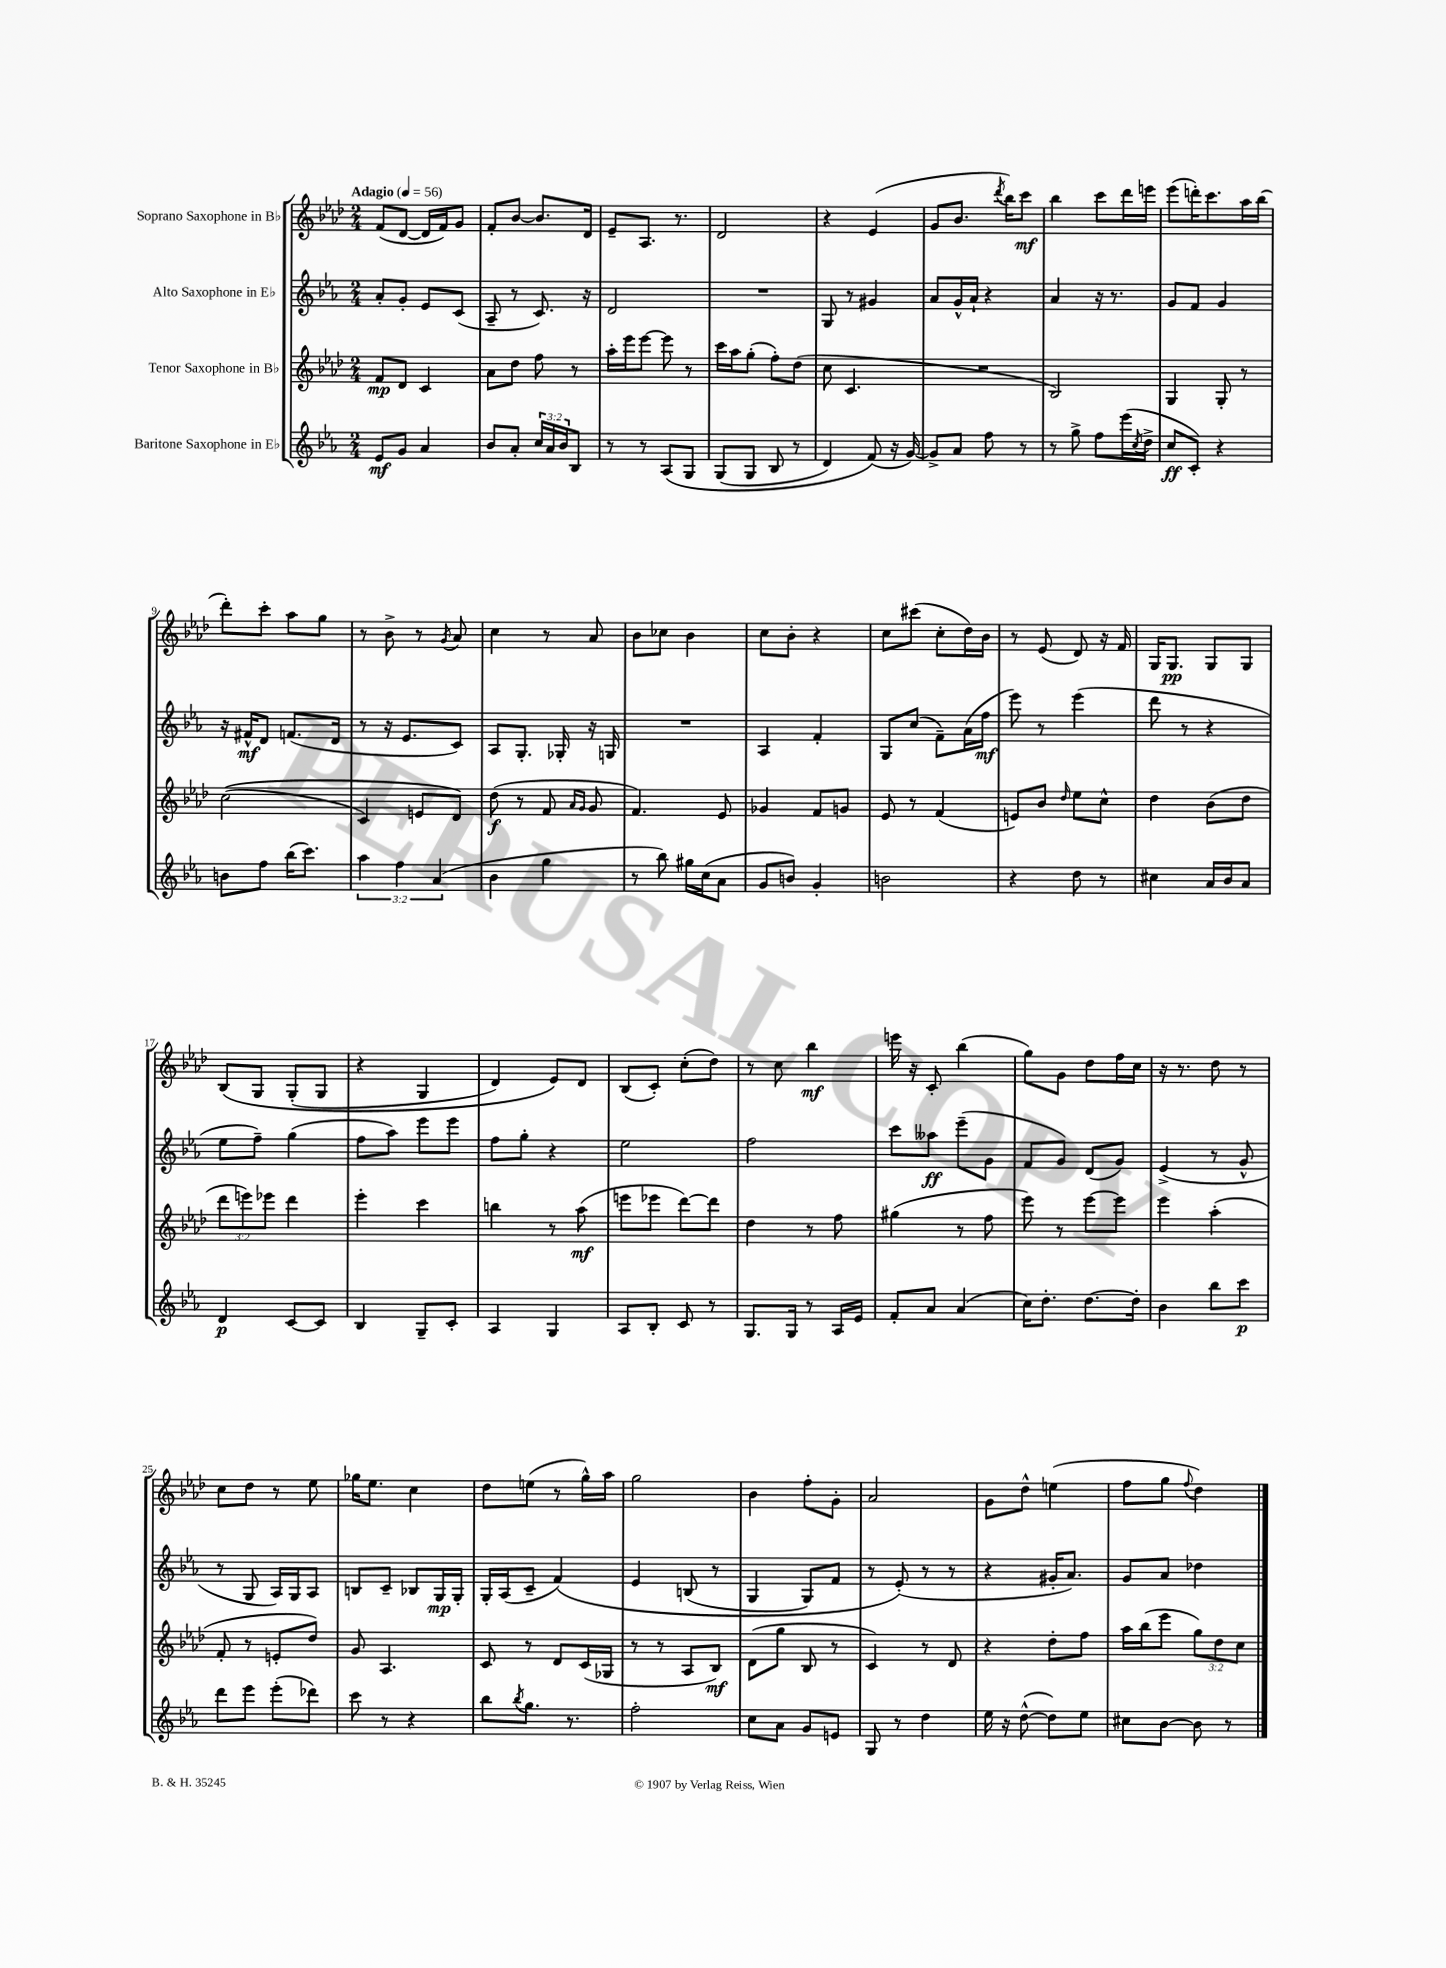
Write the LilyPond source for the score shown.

<<
\new StaffGroup <<
\new Staff = "s0" \with { instrumentName = "Soprano Saxophone in Bb" } {
    \clef treble \key aes \major \numericTimeSignature \time 2/4 \tempo "Adagio" 4 = 56
    f'8( des'8~ des'16 f'16) g'8 |
    f'8-. bes'8~ bes'8. des'16 |
    ees'8-- aes8. r8. |
    des'2 |
    r4 ees'4( |
    g'8 bes'8. \acciaccatura { des'''8 } bes''16) c'''8\mf |
    bes''4 c'''8 des'''16 e'''16 |
    ees'''8( d'''16-.) c'''8. aes''16 bes''16( |
    des'''8-.) c'''8-. aes''8 g''8 |
    r8 bes'8-> r8 \acciaccatura { g'8 } aes'8 |
    c''4 r8 aes'8 |
    bes'8 ces''8 bes'4 |
    c''8 bes'8-. r4 |
    c''8 cis'''8( c''8-. des''16) bes'16 |
    r8 ees'8( des'8) r16 f'16 |
    g16 g8.\pp g8 g8 |
    bes8\( g8 g8-.( g8 |
    r4 g4 |
    des'4) ees'8\) des'8 |
    bes8( c'8-.) c''8-.( des''8) |
    r8 c''8 bes''4\mf |
    e'''16 r16 c'8-. bes''4( |
    g''8) g'8 des''8 f''16 c''16 |
    r16 r8. des''8 r8 |
    c''8 des''8 r8 ees''8 |
    ges''16 ees''8. c''4 |
    des''8 e''8( r8 g''16-^) aes''16 |
    g''2 |
    bes'4 f''8-. g'8-. |
    aes'2 |
    g'8 des''8-^ e''4( |
    f''8 g''8 \appoggiatura { f''8 } des''4) \bar "|." |
}
\new Staff = "s1" \with { instrumentName = "Alto Saxophone in Eb" } {
    \clef treble \key ees \major \numericTimeSignature \time 2/4
    aes'8-. g'8-. ees'8 c'8( |
    aes8-- r8 c'8.) r16 |
    d'2 |
    R2 |
    g8 r8 gis'4 |
    aes'8 g'16-^ aes'16-! r4 |
    aes'4 r16 r8. |
    g'8 f'8 g'4 |
    r16 fis'16-^\mf d'8 f'8.( d'16 |
    r8 r16 ees'8. c'8) |
    aes8 g8.-. ges16-. r16 g16 |
    R2 |
    aes4 f'4-. |
    g8 c''8( f'8--) aes'16( f''16\mf |
    ees'''8) r8 ees'''4( |
    d'''8 r8 r4 |
    ees''8 f''8--) g''4( |
    f''8 aes''8) ees'''8 ees'''8 |
    f''8 g''8-. r4 |
    ees''2 |
    f''2 |
    c'''8 aeses''8\ff ees'''8--( g'8 |
    f'8 g'8) d'8( g'8) |
    ees'4->( r8 g'8-^ |
    r8 g8 aes16) g16 aes8 |
    b8 c'8-- bes8 g16\mp g16-. |
    g16-. aes16( c'8-- f'4)\( |
    ees'4 b8( r8 |
    g4 g8) f'8 |
    r8 ees'8-.(\) r8 r8 |
    r4 gis'16-. aes'8.) |
    g'8 aes'8 des''4 \bar "|." |
}
\new Staff = "s2" \with { instrumentName = "Tenor Saxophone in Bb" } {
    \clef treble \key aes \major \numericTimeSignature \time 2/4 \override Staff.TupletNumber.text = #tuplet-number::calc-fraction-text
    f'8\mp des'8 c'4 |
    aes'8 des''8 f''8 r8 |
    aes''16-. ees'''16 ees'''8~ ees'''8 r8 |
    c'''16 aes''16 g''8-.( f''8-.) des''8( |
    c''8 c'4. |
    R2 |
    bes2) |
    g4 g8-. r8 |
    c''2(\( |
    c'4) e'8 des'8\) |
    des''8\f( r8 f'8 \grace { aes'16 g'16 } g'8 |
    f'4.) ees'8 |
    ges'4 f'8 g'8 |
    ees'8 r8 f'4( |
    e'8) bes'8 \grace { des''16 } ees''8 c''8-^ |
    des''4 bes'8( des''8 |
    \tuplet 3/2 { des'''8 e'''8) ees'''8 } des'''4 |
    ees'''4-. c'''4 |
    b''4 r8 aes''8\mf( |
    e'''8 ees'''8 des'''8~) des'''8 |
    des''4 r8 f''8 |
    gis''4( r8 f''8 |
    ees'''8) r8 ees'''8~ ees'''8 |
    ees'''4 aes''4-.( |
    f'8-. r8 e'8-. des''8) |
    g'8 aes4. |
    c'8 r8 des'8 c'16( ges16 |
    r8 r8 aes8 bes8\mf) |
    des'8( g''8 bes8 r8 |
    c'4) r8 des'8 |
    r4 des''8-. f''8 |
    aes''16 bes''16( ees'''8 \tuplet 3/2 { g''8) des''8 c''8 } \bar "|." |
}
\new Staff = "s3" \with { instrumentName = "Baritone Saxophone in Eb" } {
    \clef treble \key ees \major \numericTimeSignature \time 2/4 \override Staff.TupletNumber.text = #tuplet-number::calc-fraction-text
    ees'8\mf g'8 aes'4 |
    bes'8 aes'8-. \tuplet 3/2 { c''16 aes'16 bes'16 } bes8 |
    r8 r8 aes8\( g8 |
    g8( g8 bes8 r8 |
    d'4) f'8(\) r16 g'16~) |
    g'8-> aes'8 f''8 r8 |
    r8 g''8-> f''8 ees'''16( \acciaccatura { c''8 } d''16-> |
    c''8\ff c'8-.) r4 |
    b'8 f''8 bes''16( c'''8.) |
    \tuplet 3/2 { aes''4 f''4 aes'4( } |
    bes'4 g''4 |
    r8 bes''8) gis''16 c''16( aes'8 |
    g'8 b'8) g'4-. |
    b'2 |
    r4 d''8 r8 |
    cis''4 aes'16 bes'16 aes'8 |
    d'4\p c'8~ c'8 |
    bes4 g8-- c'8-. |
    aes4 g4 |
    aes8 bes8-. c'8 r8 |
    g8. g16 r8 aes16 ees'16 |
    f'8-. aes'8 aes'4( |
    c''16) d''8.-. d''8.~ d''16-. |
    bes'4 bes''8 c'''8\p |
    d'''8 ees'''8 ees'''8-.( des'''8) |
    c'''8 r8 r4 |
    bes''8 \acciaccatura { bes''8 } g''8. r8. |
    f''2-. |
    c''8 aes'8 g'8 e'8 |
    g8 r8 d''4 |
    ees''16 r16 d''8~-^( d''8) ees''8 |
    cis''8 bes'8~ bes'8 r8 \bar "|." |
}
>>
>>
